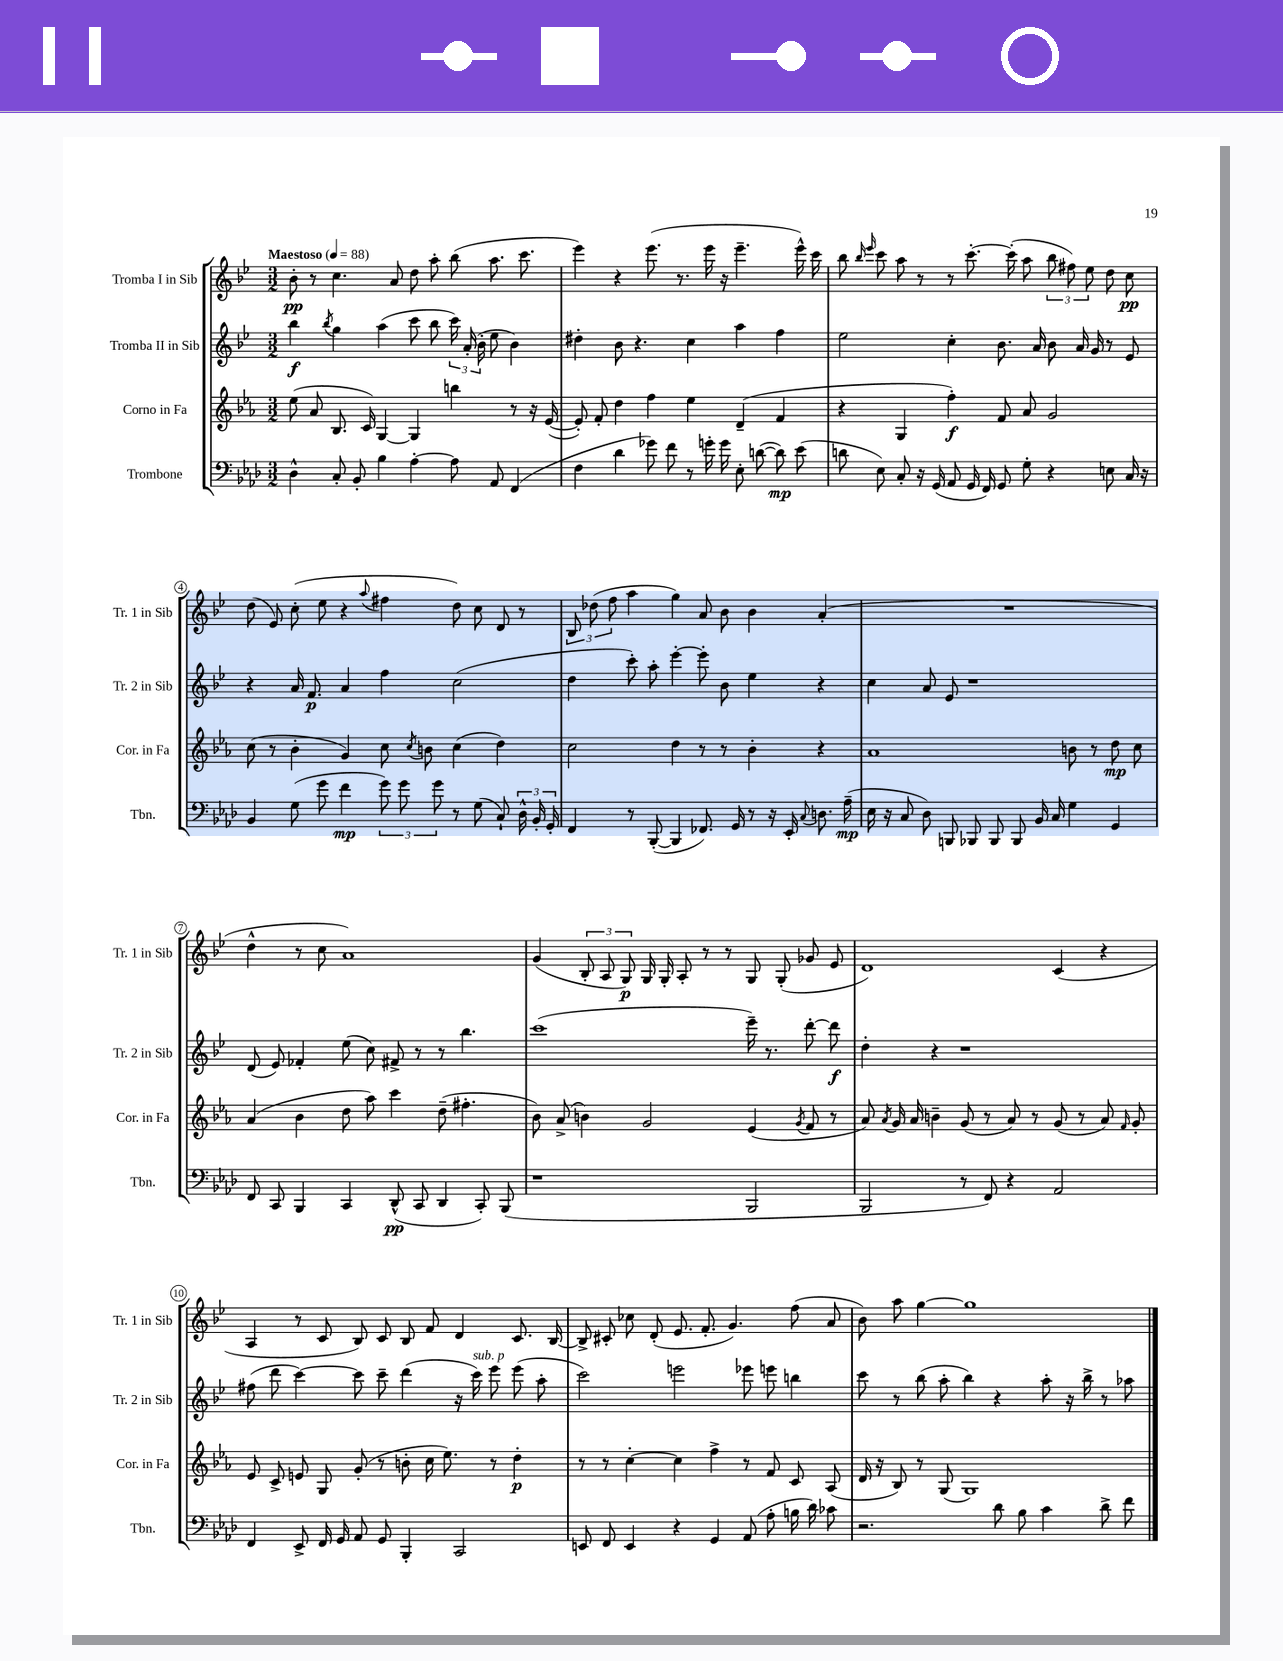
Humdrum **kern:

**kern	**kern	**kern	**kern
*staff4	*staff3	*staff2	*staff1
*clefF4	*clefG2	*clefG2	*clefG2
*k[b-e-a-d-]	*k[b-e-a-]	*k[b-e-]	*k[b-e-]
*M3/2	*M3/2	*M3/2	*M3/2
*MM88	*MM88	*MM88	*MM88
4D-^^\	(8ee-\	4bb-\	8b-'\
.	8a-/	.	8r
.	.	8qbb-/	.
8C'/	8.B-/	4gg\	4.cc\
8BB-'/	.	.	.
.	16c/)	.	.
4B-\	[4G/	(4aa\	.
.	.	.	8a/
[4A-'\	4G/]	8ccc\	8dd\
.	.	8bb-\	8aa'\
8A-\]	4bb\	24ccc\)	(8bb-\
.	.	(24a'/	.
.	.	24b-'\	.
8AA-/	.	8ee-\	8.aa\
(4FF/	8r	4b-\)	.
.	.	.	8.ccc\
.	16r	.	.
.	([16e-/	.	.
=	=	=	=
4F\	8e-'/])	4dd#'\	4eee-\)
.	8f'/	.	.
4d-\	4dd\	8b-\	4r
.	.	4.r	.
8g-\)	4ff\	.	(8.eee-\
8f\	.	.	.
.	.	.	8.r
8r	4ee-\	4cc\	.
16g'\	.	.	16eee-\
16g\	.	.	16r
8E-'\	(4d~/	4aa\	4.eee-~\
([8d\	.	.	.
8d\])	4f/	4ff\	.
(8e-\	.	.	16eee-^^\)
.	.	.	16ccc\
=	=	=	=
8d\	4r	2ee-\	8bb-\
.	.	.	16qqbb-/
.	.	.	16qqeee-/
8E-\)	.	.	8ccc\
8C'/	4G/	.	8aa\
16r	.	.	8r
(16GG/	.	.	.
8AA-/	4ff'\)	4cc'\	8r
16GG/	.	.	[8.ccc'\
16FF/)	.	.	.
8GG/	8f/	8.b-\	.
.	.	.	(16ccc'\]
8G'\	8a-/	.	8aa\
.	.	16a/	.
4r	2g/	8b-\	12bb-\
.	.	.	12ff#\)
.	.	16a/	.
.	.	.	12ee-\
.	.	16g/	.
8E\	.	8r	8dd\
16C/	.	8e-/	8cc\
16r	.	.	.
=	=	=	=
4BB-/	(8cc\	4r	(8dd\
.	8r	.	8e-/)
(8G\	4b-'\	16a/	(8cc'\
.	.	8.f/	.
8g\	.	.	8ee-\
4f\	4g/)	4a/	4r
.	.	.	8qqaa/
12g\)	8cc\	4ff\	4ff#\
12g\	.	.	.
.	8qcc/	.	.
.	8b\	.	.
12g\	.	.	.
8r	(4cc\	(2cc\	8dd\)
(8G\	.	.	8cc\
8C`/)	4dd\)	.	8d/
24D-^^\	.	.	8r
24BB-'/	.	.	.
24GG'/	.	.	.
=	=	=	=
4FF/	2cc\	4dd\	12B-/
.	.	.	(12dd-\
.	.	.	12ff\
8r	.	8ccc'\)	4aa\
([8BBB-'/	.	8aa'\	.
4BBB-/]	4dd\	[4eee-'\	4gg\)
8.FF-/)	8r	8eee-'\]	8a/
.	8r	8b-\	8b-\
16GG/	.	.	.
8r	4b-'\	4ee-\	4b-\
16r	.	.	.
16EE-'/	.	.	.
8qqC/	.	.	.
8.D\	4r	4r	(4a'/
(16A-~\	.	.	.
=	=	=	=
16E-\	1a-	4cc\	1.r
16r	.	.	.
8C/	.	.	.
8D-\)	.	8a/	.
8BBB/	.	8e-/	.
8BBB-/	.	1r	.
8BBB-/	.	.	.
8BBB-/	.	.	.
16BB-/	.	.	.
16C/	.	.	.
4G\	8b\	.	.
.	8r	.	.
4GG/	8dd\	.	.
.	8cc\	.	.
=	=	=	=
8FF/	(4a-/	(8d/	4dd^^\
8CC/	.	8e-/)	.
4BBB-/	4b-\	4f-'/	8r
.	.	.	8cc\
4CC/	8dd\	(8ee-\	1a)
.	8aa-\)	8cc\)	.
(8DD-^^/	4ccc\	8f#^/	.
8CC/	.	8r	.
4DD-/	(8dd~\	8r	.
.	4.ff#'\	4.bb-\	.
8CC'/)	.	.	.
(8BBB-/	.	.	.
=	=	=	=
1r	8b-\)	(1ccc	(4g/
.	(8a-^/	.	.
.	4b\)	.	12B-'/
.	.	.	12A/
.	.	.	12G/)
.	2g/	.	16G/
.	.	.	16G'/
.	.	.	8A'/
.	.	.	8r
.	.	.	8r
2BBB-/	(4e-/	16eee-~\)	8G/
.	.	8.r	.
.	.	.	(8G'/
.	8qg/	.	.
.	8f/	[8ddd'\	8g-/
.	8r	8ddd\]	8e-/
=	=	=	=
2BBB-/	8a-/)	4dd'\	1d)
.	8qa-/	.	.
.	16g/	.	.
.	16a-/	.	.
.	4b~\	4r	.
8r	(8g/	1r	.
8FF/)	8r	.	.
4r	8a-/)	.	.
.	8r	.	.
2AA-/	(8g/	.	(4c/
.	8r	.	.
.	8a-/)	.	4r
.	16qqf/	.	.
.	8g'/	.	.
=	=	=	=
4FF/	8e-/	(8ff#\	4A/
.	8c^/	8ddd\	.
8EE-^/	8e/	[4ccc\)	8r
16FF/	8G/	.	8c/
16GG/	.	.	.
8AA-/	(8g'/	8ccc\]	8B-/)
8GG/	8r	8ccc~\	8c/
4BBB-'/	8b'\	(4ddd\	8B-/
.	16cc\	.	8f/
.	8.ee-\)	.	.
2CC/	.	16r	4d/
.	.	16ccc\)	.
.	8r	8eee-\	.
.	4dd'\	(8eee-\	8.c/
.	.	8aa'\	.
.	.	.	[16B-/
=	=	=	=
8EE/	8r	2ccc\)	8B-^/]
8FF/	8r	.	8c#'/
4EE/	[4cc'\	.	8cc-\
.	.	.	(8d'/
4r	4cc\]	2eee\	8.e-/
.	.	.	8.f'/
4GG/	4ff^\	.	.
.	.	.	4.g/)
(8AA-/	8r	8eee-\	.
8A-'\	8f/	8eee\	.
16B\	8c/	4bb\	(8ff\
16d-\)	.	.	.
8c-\	(8A-/	.	8a/
=	=	=	=
2.r	16d/	8ccc\	8b-\)
.	16r	.	.
.	8B-/)	8r	8aa\
.	8r	(8bb-\	[4gg\
.	(8G/	8aa'\	.
.	1G)	4bb-\)	1gg]
8d-\	.	4r	.
8B-\	.	.	.
4c\	.	8aa'\	.
.	.	16r	.
.	.	16bb-^\	.
8d-^\	.	8r	.
8f\	.	8aa-\	.
==	==	==	==
*-	*-	*-	*-
